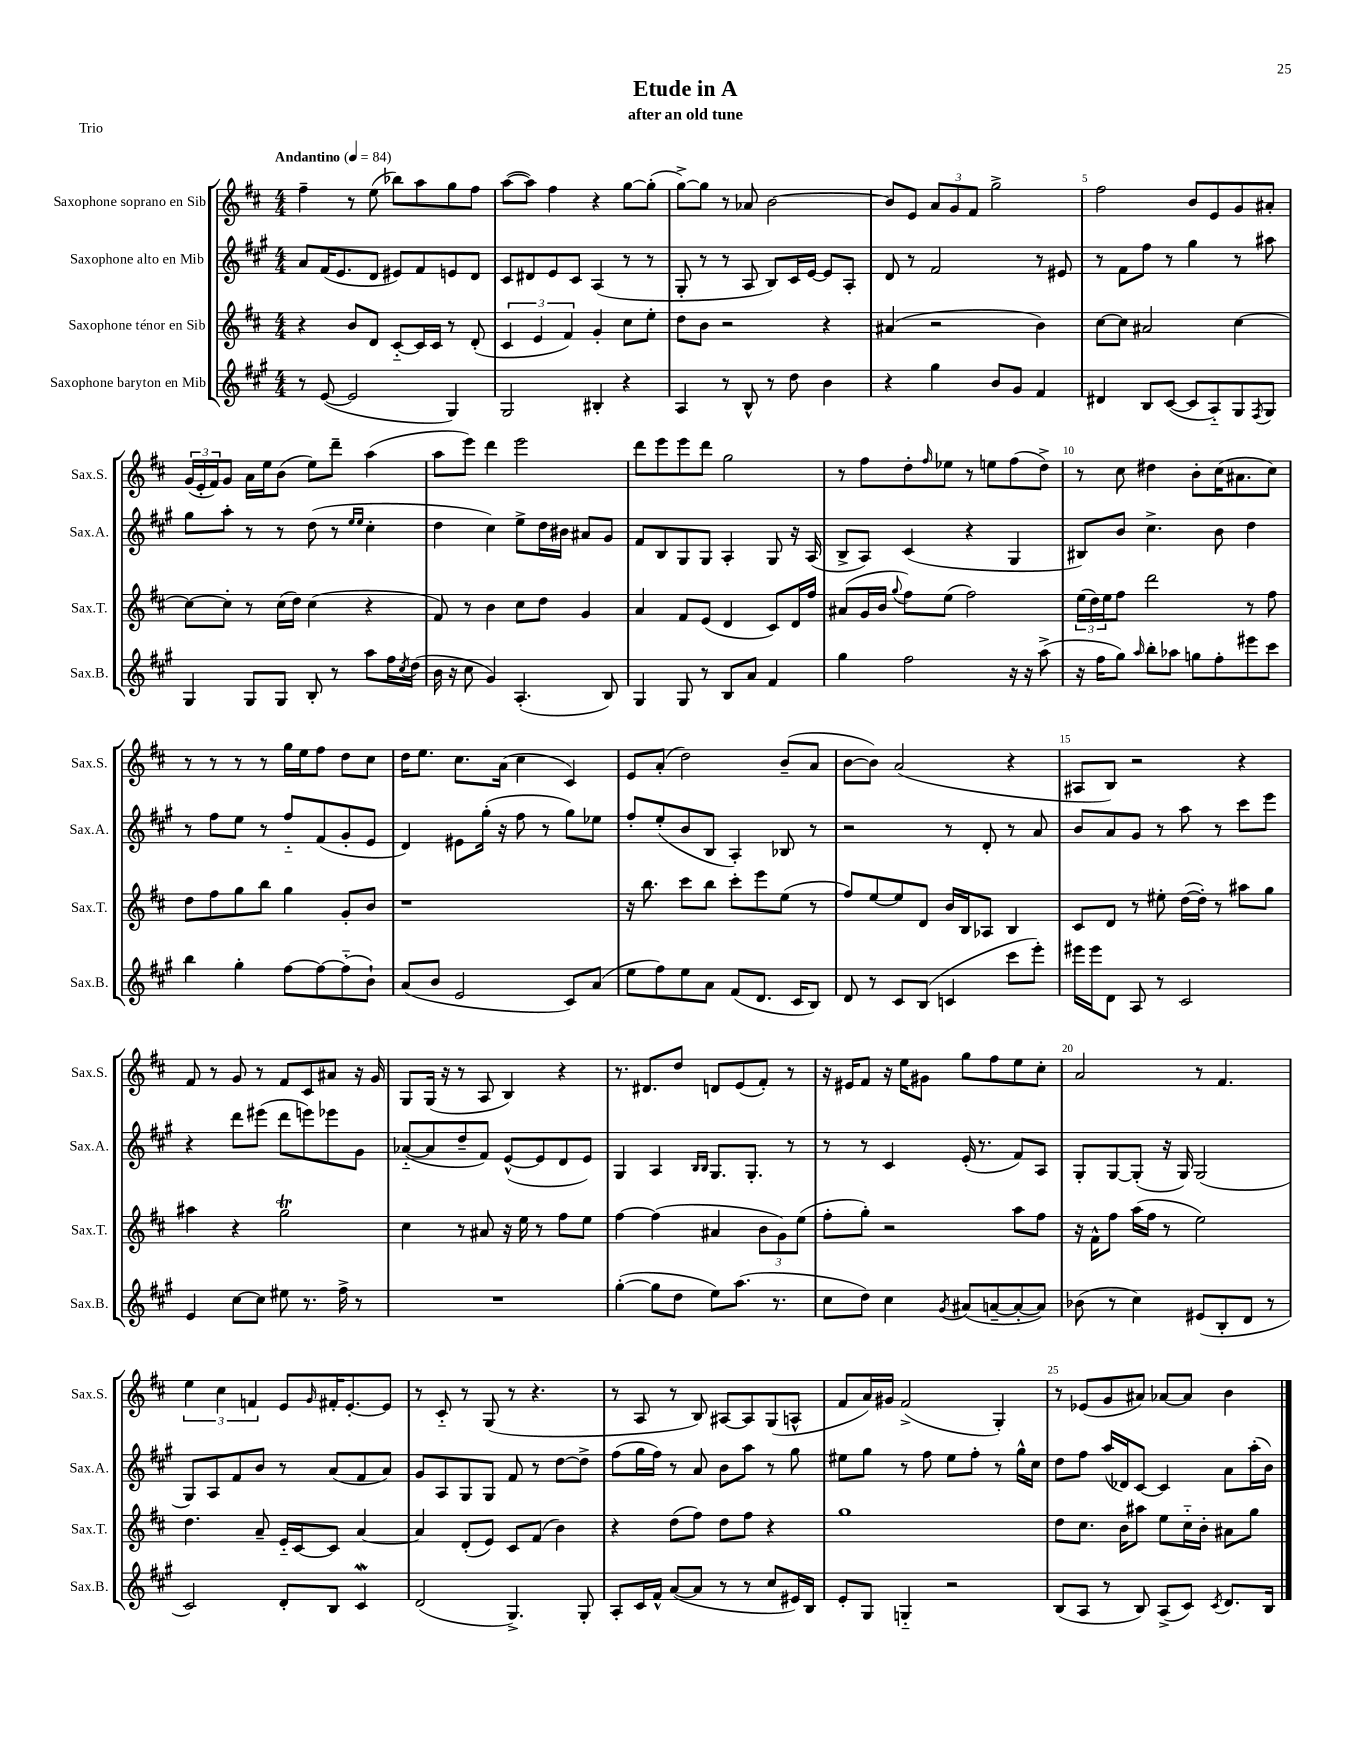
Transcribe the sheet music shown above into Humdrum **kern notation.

**kern	**kern	**kern	**kern
*staff4	*staff3	*staff2	*staff1
*clefG2	*clefG2	*clefG2	*clefG2
*k[f#c#g#]	*k[f#c#]	*k[f#c#g#]	*k[f#c#]
*M4/4	*M4/4	*M4/4	*M4/4
*MM84	*MM84	*MM84	*MM84
8r	4r	8a	4ff#~
([8e	.	(16f#	.
.	.	8.e	.
2e]	8b	.	8r
.	8d	8d	(8ee
.	[8c#'~	8e#)	8bb-)
.	16c#]	8f#	8aa
.	16c#	.	.
4G#)	8r	8e	8gg
.	(8d'	8d	8ff#
=	=	=	=
2G#	6c#	8c#	([8aa
.	.	8d#	8aa])
.	6e	.	.
.	.	8e	4ff#
.	6f#)	.	.
.	.	8c#	.
4B#'	4g'	(4A	4r
4r	8cc#	8r	[8gg
.	8ee'	8r	(8gg']
=	=	=	=
4A	8dd	8G#'	[8gg^)
.	8b	8r	8gg]
8r	2r	8r	8r
8B^^	.	8A	8a-
8r	.	8B)	[2b
8dd	.	16c#	.
.	.	[16e	.
4b	4r	8e]	.
.	.	8A'	.
=	=	=	=
4r	(4a#	8d	8b]
.	.	8r	8e
4gg#	2r	2f#	12a
.	.	.	12g
.	.	.	12f#
8b	.	.	2gg^
8g#	.	.	.
4f#	4b)	8r	.
.	.	8e#	.
=	=	=	=
4d#	[8cc#	8r	2ff#
.	8cc#]	8f#	.
8B	2a#	8ff#	.
([8c#	.	8r	.
8c#]	.	4gg#	8b
8A'~)	.	.	8e
8G#	[4cc#	8r	8g
8qF#	.	.	.
8G#	.	8aa#	8a#'
=	=	=	=
4G#	8cc#_	8gg#	(24g
.	.	.	24e'
.	.	.	24f#)
.	8cc#']	8aa'	8g
8G#	8r	8r	16a
.	.	.	16ee
8G#	(16cc#	8r	(8b
.	16dd)	.	.
8B'	(4cc#	(8dd	8ee)
8r	.	8r	8ddd~
.	.	16qqee	.
.	.	16qqee	.
8aa	4r	4cc#'	(4aa
16ff#	.	.	.
8qcc#	.	.	.
(16dd	.	.	.
=	=	=	=
16b	8f#)	4dd	8aa
16r	.	.	.
8cc#	8r	.	8eee)
4g#)	4b	4cc#)	4ddd
(4.A'	8cc#	8ee^	2eee
.	8dd	16dd	.
.	.	16b#	.
.	4g	8a#	.
8B)	.	8g#	.
=	=	=	=
4G#	4a	8f#	8ddd
.	.	8B	8eee
8G#	8f#	8G#	8eee
8r	(8e	8G#	8ddd
8B	4d	4A'	2gg
8a	.	.	.
4f#	8c#)	8G#	.
.	16d	16r	.
.	16ff#	(16A	.
=	=	=	=
4gg#	(8a#	8B^	8r
.	16g	8A)	8ff#
.	16b	.	.
.	8qqgg	.	.
2ff#	8ff#)	(4c#	8dd'
.	.	.	16qqff#
.	(8ee	.	8ee-
.	2ff#)	4r	8r
.	.	.	8ee
16r	.	4G#	(8ff#
16r	.	.	.
(8aa^	.	.	8dd^)
=	=	=	=
16r	(24ee	8B#)	8r
.	24dd)	.	.
16ff#	.	.	.
.	24ee	.	.
8gg#)	8ff#	8b	8cc#
16qqaa	.	.	.
8bb'	2ddd	4.cc#^	4dd#
8aa-	.	.	.
8gg	.	.	8b'
8ff#'	.	8b	(16cc#
.	.	.	8.a#
8eee#	8r	4dd	.
8ccc#	8ff#	.	8cc#)
=	=	=	=
4bb	8dd	8r	8r
.	8ff#	8ff#	8r
4gg#'	8gg	8ee	8r
.	8bb	8r	8r
[8ff#	4gg	8ff#'~	16gg
.	.	.	16ee
8ff#_	.	(8f#	8ff#
(8ff#'~]	8g'	8g#'	8dd
8b`)	8b	8e	8cc#
=	=	=	=
(8a	1r	4d)	16dd
.	.	.	8.ee
8b	.	.	.
2e	.	8e#	8.cc#
.	.	(16gg#'	.
.	.	16r	(16a
.	.	8ff#	4cc#
.	.	8r	.
8c#)	.	8gg#)	4c#)
(8a	.	8ee-	.
=	=	=	=
8ee	16r	8ff#'	8e
.	8.bb	.	.
8ff#)	.	(8ee'	(8a'
8ee	8ccc#	8b	2dd)
8a	8bb	8B	.
(8f#	8ccc#'	4A')	.
8.d	8eee	.	.
.	(8ee	8B-	(8b~
16c#	.	.	.
8B)	8r	8r	8a
=	=	=	=
8d	8ff#)	2r	[8b
8r	[8ee	.	8b])
8c#	8ee]	.	(2a
(8B	8d	.	.
4c	16b	8r	.
.	16B	.	.
.	8A-	8d'	.
8ccc#	4B	8r	4r
8eee')	.	8a	.
=	=	=	=
16eee#	8c#	8b	8A#
16eee#	.	.	.
8d	8d	8a	8B)
8A	8r	8g#	2r
8r	8ee#'	8r	.
2c#	([16dd	8aa	.
.	16dd'])	.	.
.	8r	8r	.
.	8aa#	8ccc#	4r
.	8gg	8eee	.
=	=	=	=
4e	4aa#	4r	8f#
.	.	.	8r
[8cc#	4r	8ddd	8g
8cc#]	.	(8eee#	8r
8ee#	2gg	8ddd	8f#
8.r	.	8eee)	8c#
.	.	8eee-	8a#
16ff#^	.	.	.
8r	.	8g#	16r
.	.	.	16g
=	=	=	=
1r	4cc#	([8a-'~	8G
.	.	8a-]	(16G
.	.	.	16r
.	8r	8dd~	8r
.	8a#	8f#)	8A
.	16r	([8e^^	4B)
.	16ee	.	.
.	8r	8e]	.
.	8ff#	8d	4r
.	8ee	8e)	.
=	=	=	=
([4gg#'	[4ff#	4G#	8.r
.	.	.	8.d#
8gg#]	(4ff#]	4A	.
8dd	.	.	8dd
.	.	16qqB	.
.	.	16qqB	.
8ee)	4a#	8.G#	8d
(8.aa	.	.	(8e
.	.	8.G#'	.
.	12b	.	8f#')
8.r	.	.	.
.	12g)	.	.
.	.	8r	8r
.	(12ee	.	.
=	=	=	=
8cc#	8ff#'	8r	16r
.	.	.	16e#
8dd)	8gg')	8r	8f#
4cc#	2r	4c#	16r
.	.	.	16ee
.	.	.	8g#
8qg#	.	.	.
(8a#	.	(16e'	8gg
.	.	8.r	.
[8a~	.	.	8ff#
8a'_	8aa	8f#)	8ee
8a])	8ff#	8A	8cc#'
=	=	=	=
(8b-	16r	8G#'	2a
.	16f#^^	.	.
8r	8ff#	[8G#	.
4cc#)	(16aa	(8G#']	.
.	16ff#	.	.
.	8r	16r	.
.	.	16G#)	.
(8e#	2ee)	(2G#	8r
8B'	.	.	4.f#
8d	.	.	.
8r	.	.	.
=	=	=	=
2c#)	4.dd	8G#)	6ee
.	.	8A	.
.	.	.	6cc#
.	.	8f#	.
.	.	.	6f
.	8a~	8b	.
8d'	16e'~	8r	8e
.	[16c#	.	.
.	.	.	16qqg
8B	8c#]	(8a	16f#'
.	.	.	[8.e'
4c#	[4a	8f#	.
.	.	8a)	8e]
=	=	=	=
(2d	4a]	8g#	8r
.	.	8A	8c#'~
.	(8d'	8G#	8r
.	8e)	8G#	(8G
4.G#^)	8c#	8f#	8r
.	(8f#	8r	4.r
.	4b)	[8dd	.
8G#'	.	8dd^]	.
=	=	=	=
8A'	4r	(8ff#	8r
16c#	.	16gg#	8A
16f#^^	.	16ff#)	.
([8a	(8dd	8r	8r
8a]	8ff#)	8a	8B)
8r	8dd	8b	[8A#
8r	8ff#	8aa	8A#]
8cc#	4r	8r	(8G
16e#)	.	8gg#	8A^^
16B	.	.	.
=	=	=	=
8e'	1gg	8ee#	8f#
8G#	.	8gg#	16a)
.	.	.	16g#
4G'~	.	8r	(2f#^
.	.	8ff#	.
2r	.	8ee#	.
.	.	8ff#'	.
.	.	8r	4G')
.	.	16gg#^^	.
.	.	16cc#	.
=	=	=	=
(8B	8dd	8dd	8r
8A	8.cc#	8ff#	(8e-
8r	.	(16aa	8g
.	16b	16d-)	.
8B)	8aa#	[8c#	8a#)
(8A^	8ee	4c#]	[8a-
8c#)	16cc#'~	.	8a-]
.	16b'	.	.
8qc#	.	.	.
8.d	8a#	8a	4b
.	8gg	(16aa'	.
16B	.	16b)	.
==	==	==	==
*-	*-	*-	*-
